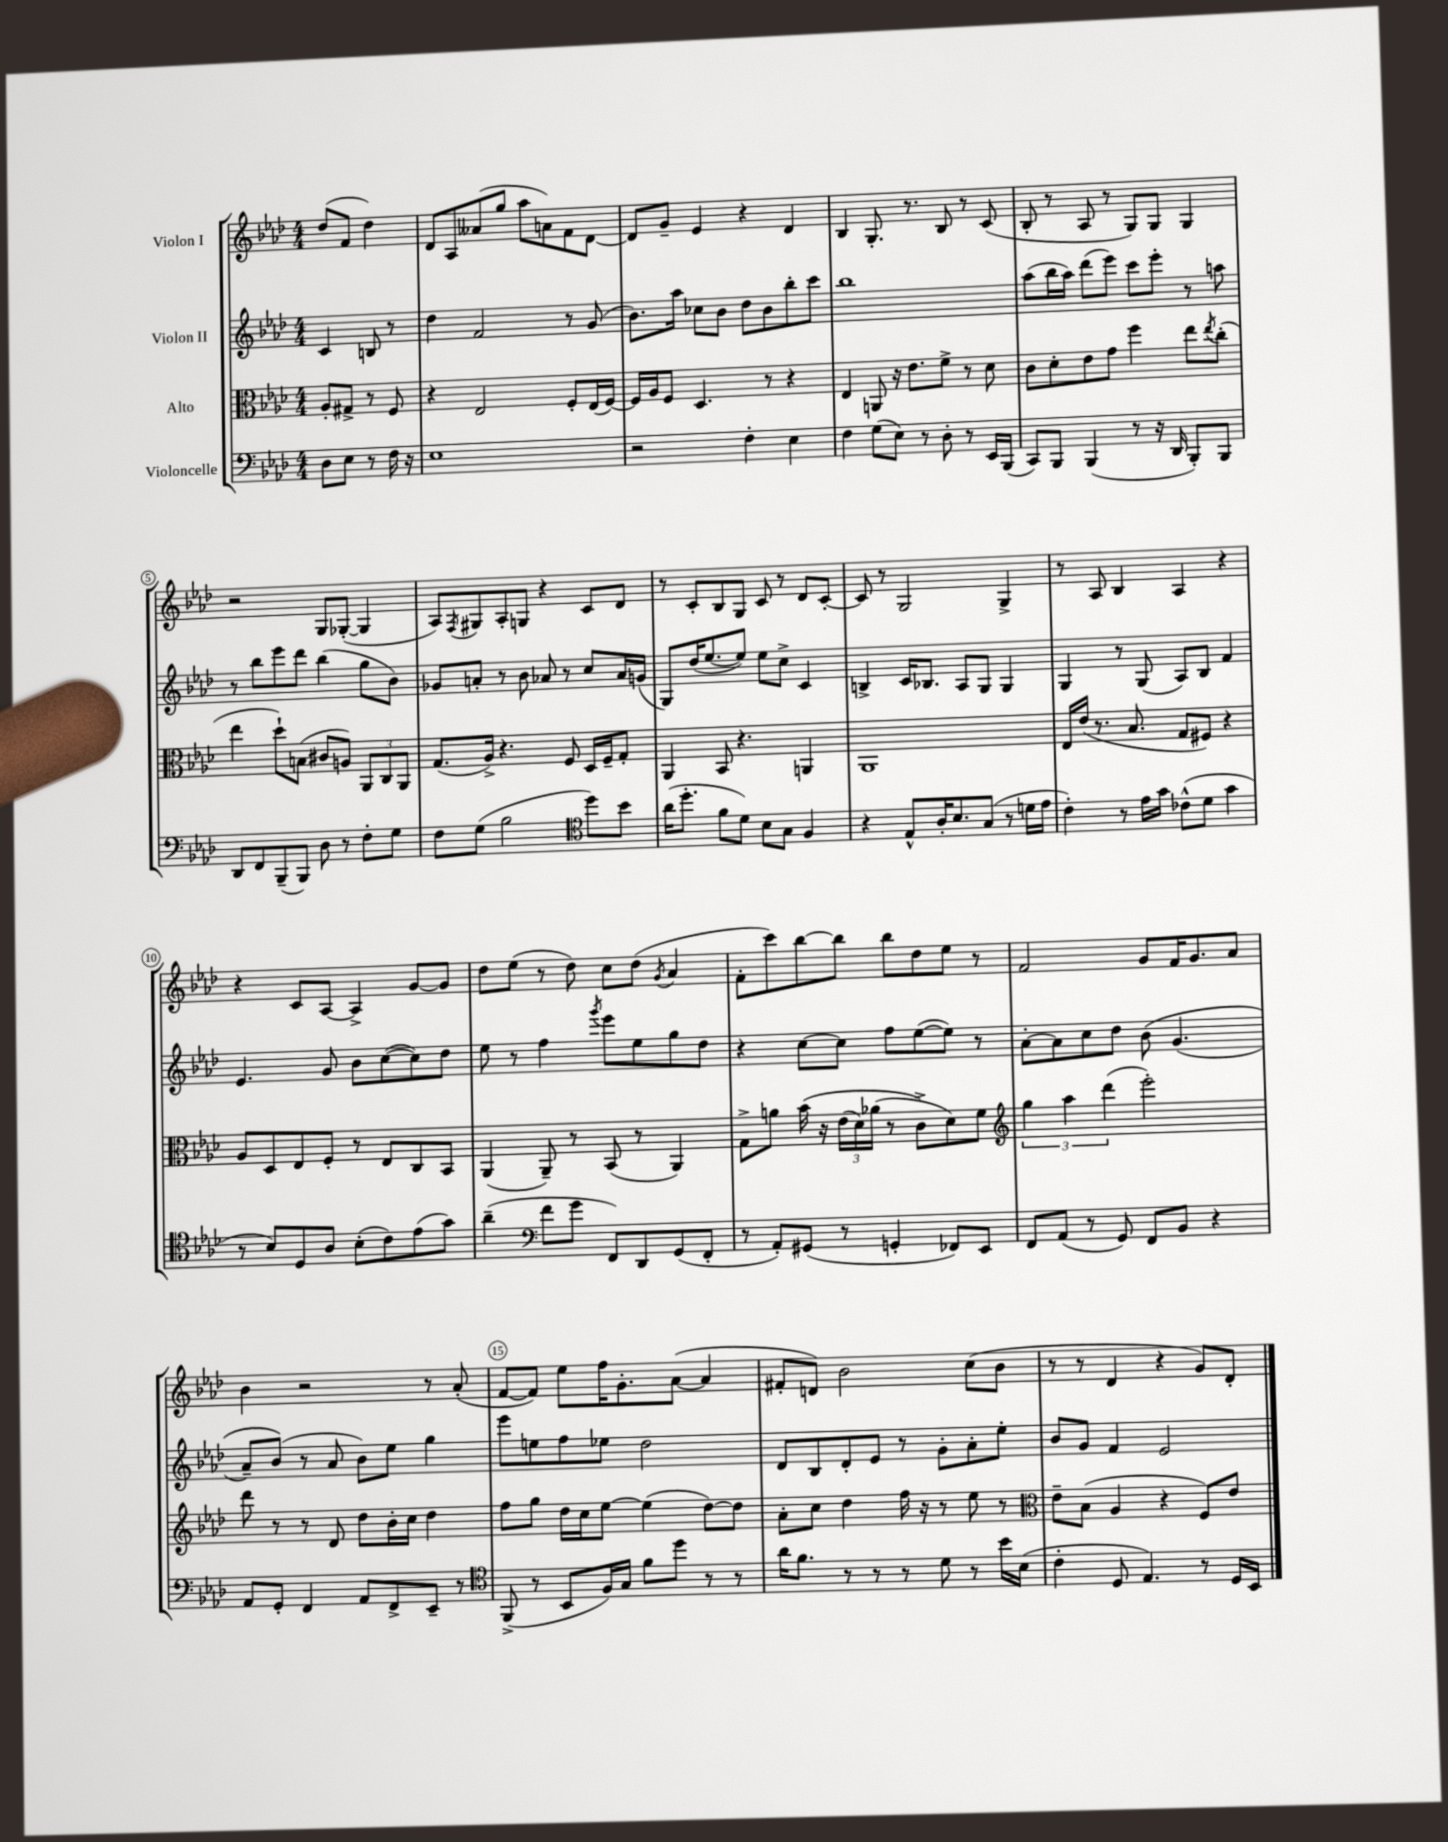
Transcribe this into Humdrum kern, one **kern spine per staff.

**kern	**kern	**kern	**kern
*part4	*part3	*part2	*part1
*staff4	*staff3	*staff2	*staff1
*I"Violoncelle	*I"Alto	*I"Violon II	*I"Violon I
*clefF4	*clefC3	*clefG2	*clefG2
*k[b-e-a-d-]	*k[b-e-a-d-]	*k[b-e-a-d-]	*k[b-e-a-d-]
*M4/4	*M4/4	*M4/4	*M4/4
=	=	=	=
8D-\L	8A-'/L	4c/	(8dd-/L
8E-\J	8G#X^/J	.	8f/J
8r	8r	8Bn/	4dd-\)
16F\	8F/	8r	.
16r	.	.	.
=1	=1	=1	=1
1E-	4r	4dd-\	8d-/L
.	.	.	8A-/
.	2E-/	2f/	(8a--X/
.	.	.	8gg/J
.	.	.	8aa-\L
.	.	.	8an\)
.	8F'/L	8r	8f\
.	(16E-/L	(8g/	[8d-\J
.	[16F/JJ)	.	.
=2	=2	=2	=2
2r	16F/LL]	8.b-\L)	8d-/L]
.	16A-/J	.	.
.	8F/J	.	8g~/J
.	.	16aa-\Jk	.
.	4.D-/	8cc-X\L	4e-/
.	.	8b-\J	.
4F'\	.	8dd-\L	4r
.	8r	8b-\	.
4E-\	4r	8bb-'\	4d-/
.	.	8ccc\J	.
=3	=3	=3	=3
4F\	4E-/	1bb-	4B-/
(8G\L	8AAn/	.	8.G'/
8E-\J)	16r	.	.
.	8.e-\L	.	8.r
8r	.	.	.
8D-'\	8f^\J	.	8B-/
8r	8r	.	8r
16EE-/LL	8d-\	.	(8c/
(16BBB-/JJ	.	.	.
=4	=4	=4	=4
8CC/L)	8c\L	(8aa-\L	8B-'/
8BBB-/J	8d-'\	16bb-\L	8r
.	.	16aa-\JJ)	.
(4BBB-/	8e-\	(8ddd-\L	8A-/
.	8g\J	8eee-\J)	8r
8r	4ff\	8ccc\L	8G/L)
16r	.	8eee-'\J	8G/J
16DD-/	.	.	.
8BBB-'/L)	8ee-\L	8r	4G/
.	8qee-/	.	.
8BBB-/J	(8cc'\J	8aan\	.
!!LO:LB:g=z
=5	=5	=5	=5
8DD-/L	4ee-\	8r	2r
8FF/	.	8bb-\L	.
(8BBB-~/	8dd-`\L)	8eee-\	.
8BBB-/J)	(8Bn\J	8ddd-\J	.
8D-\	8c#X/L	(4bb-\	8G/L
8r	8An/J)	.	([8G-X'/J
8F'\L	12AA-/L	8gg\L	4G-/]
.	12C/	.	.
8G\J	.	8b-\J)	.
.	12AA-/J	.	.
=6	=6	=6	=6
8F\L	(8.G/L	8g-X/L	8A-/L)
.	.	.	8qF/
(8G\J	.	8an'/J	8G#X/
.	16A-^/Jk)	.	.
2B-\	4.r	8r	8A-'/
.	.	8b-\	8Gn/J
.	.	8a-X/	4r
.	8F/	8r	.
*clefC4	*	*	*
8dd-\L)	16D-/LL	8cc/L	8c/L
.	16F~/J	.	.
8b-\J	8G'/J	16a-/L	8d-/J
.	.	(16gn/JJ	.
=7	=7	=7	=7
(16a-\KL	4AA-/	8G/L)	8r
8.dd-'\J	.	.	.
.	.	(16dd-/K	8c'/L
.	.	[8.ee-/	.
8f\L	8BB-/	.	8B-/
8d-\J)	4.r	8ee-/J])	8G/J
8B-\L	.	8ee-\L	8c/
8G\J	.	8cc^\J	8r
4F/	4AAn/	4c/	8d-/L
.	.	.	[8c'/J
=8	=8	=8	=8
4r	1AA-	4Bn^/	8c/]
.	.	.	8r
8E-^^/L	.	16c/KL	2G/
.	.	8.B-X/J	.
16A-'/K	.	.	.
8.B-/	.	.	.
.	.	8A-/L	.
(8G/J	.	8G/J	.
8r	.	4G/	4G^/
16dn\LL	.	.	.
16e-\JJ	.	.	.
=9	=9	=9	=9
4c'\)	16E-/LL	4G/	8r
.	(16e-/JJ	.	.
.	8.r	.	8A-/
8r	.	8r	4B-/
.	8.B-/	.	.
16e-\LL	.	(8G/	.
16g\JJ	.	.	.
(8c-X^^\L	8G/L	8A-/L)	4A-/
8d-\J	8F#X/J)	8B-/J	.
4g\	4r	4f/	4r
!!LO:LB:g=z
=10	=10	=10	=10
8r	8A-/L	4.e-/	4r
8B-/L)	8D-/	.	.
8D-/	8E-/	.	8c/L
8A-/J	8F'/J	8g/	[8A-/J
(8B-'\L	8r	8b-\L	4A-^/]
8c\)	8E-/L	([8cc\	.
(8e-\	8C/	8cc\])	[8g/L
8g\J)	8BB-/J	8dd-\J	8g/J]
=11	=11	=11	=11
(4a-~\	(4AA-/	8ee-\	8dd-\L
.	.	8r	(8ee-\J
*clefF4	*	*	*
8f\L	8AA-~/)	4ff\	8r
8g\J	8r	.	8dd-\)
.	.	8qggg/	.
8FF/L)	(8BB-/	8eee-\L	8cc\L
8DD-/	8r	8ee-\	(8dd-\J
.	.	.	8qg/
(8GG/	4AA-/)	8gg\	4a-/
8FF'/J	.	8dd-\J	.
=12	=12	=12	=12
8r	8G^\L	4r	8f'\L
8AA-'/L)	8an\J	.	8ccc\)
(8GG#X/J	(16b-\	[8cc\L	[8bb-\
.	16r	.	.
8r	(24e-\LL	8cc\J]	8bb-\J]
.	24d-\)	.	.
.	(24a-X\JJ	.	.
4GGn'/	8r	8ff\L	8bb-\L
.	8c^\L)	([8ee-\	8dd-\
8FF-X/L)	8d-\)	8ee-\J])	8ee-\J
8EE-/J	8f\J	8r	8r
=13	=13	=13	=13
*	*clefG2	*	*
8FF/L	6gg\	[8a-'\L	2f/
(8AA-/J	.	8a-\]	.
.	6aa-\	.	.
8r	.	8cc\	.
.	(6ddd-\	.	.
8GG/)	.	8dd-\J	.
8FF/L	2eee-'\)	(8b-\	8g/L
8BB-/J	.	(4.g/	16f/K
.	.	.	8.g/
4r	.	.	.
.	.	.	8a-/J
!!LO:LB:g=z
=14	=14	=14	=14
8AA-/L	8ddd-\	8a-~/L)	4b-\
8GG'/J	8r	(8b-/J)	.
4FF/	8r	8r	2r
.	8d-/	8a-/	.
8AA-/L	8dd-\L	8b-\L)	.
8FF^/	16b-'\L	8ee-\J	.
.	16cc\JJ	.	.
8EE-~/J	4dd-\	4gg\	8r
8r	.	.	(8a-'/
=15	=15	=15	=15
*clefC4	*	*	*
(8FF^/	8ff\L	8eee-\L	[8f/L
8r	8gg\J	8een\	8f/J])
8BB-/L	16dd-\LL	8ff\	8ee-\L
.	16cc\J	.	.
16F/L)	[8ee-\J	8ee-X\J	16ff\K
16G/JJ	.	.	8.g'\
8f\L	(4ee-\]	2dd-\	.
8dd-\J	.	.	([8a-\J
8r	[8dd-\L)	.	4a-/]
8r	8dd-\J]	.	.
=16	=16	=16	=16
16a-\KL	8a-'\L	8d-/L	8f#X'/L
8.f\J	.	.	.
.	8cc\J	8B-/	8dn/J)
8r	4dd-\	8d-'/	2b-\
8r	.	8e-/J	.
8r	16ff\	8r	.
.	16r	.	.
8d-\	8r	8g'\L	.
8r	8ee-\	8a-'\	(8cc\L
16b-\LL	8r	8ee-'\J	8b-\J
(16B-\JJ	.	.	.
=17	=17	=17	=17
*	*clefC3	*	*
4c'\	8e-~\L	8b-/L	8r
.	(8B-\J	8g/J	8r
8D-/	4A-/	4f/	4d-/
4.E-/)	.	.	.
.	4r	2e-/	4r
8r	8F/L)	.	8g/L)
16D-/LL	8e-/J	.	8d-'/J
16BB-/JJ	.	.	.
==	==	==	==
*-	*-	*-	*-
